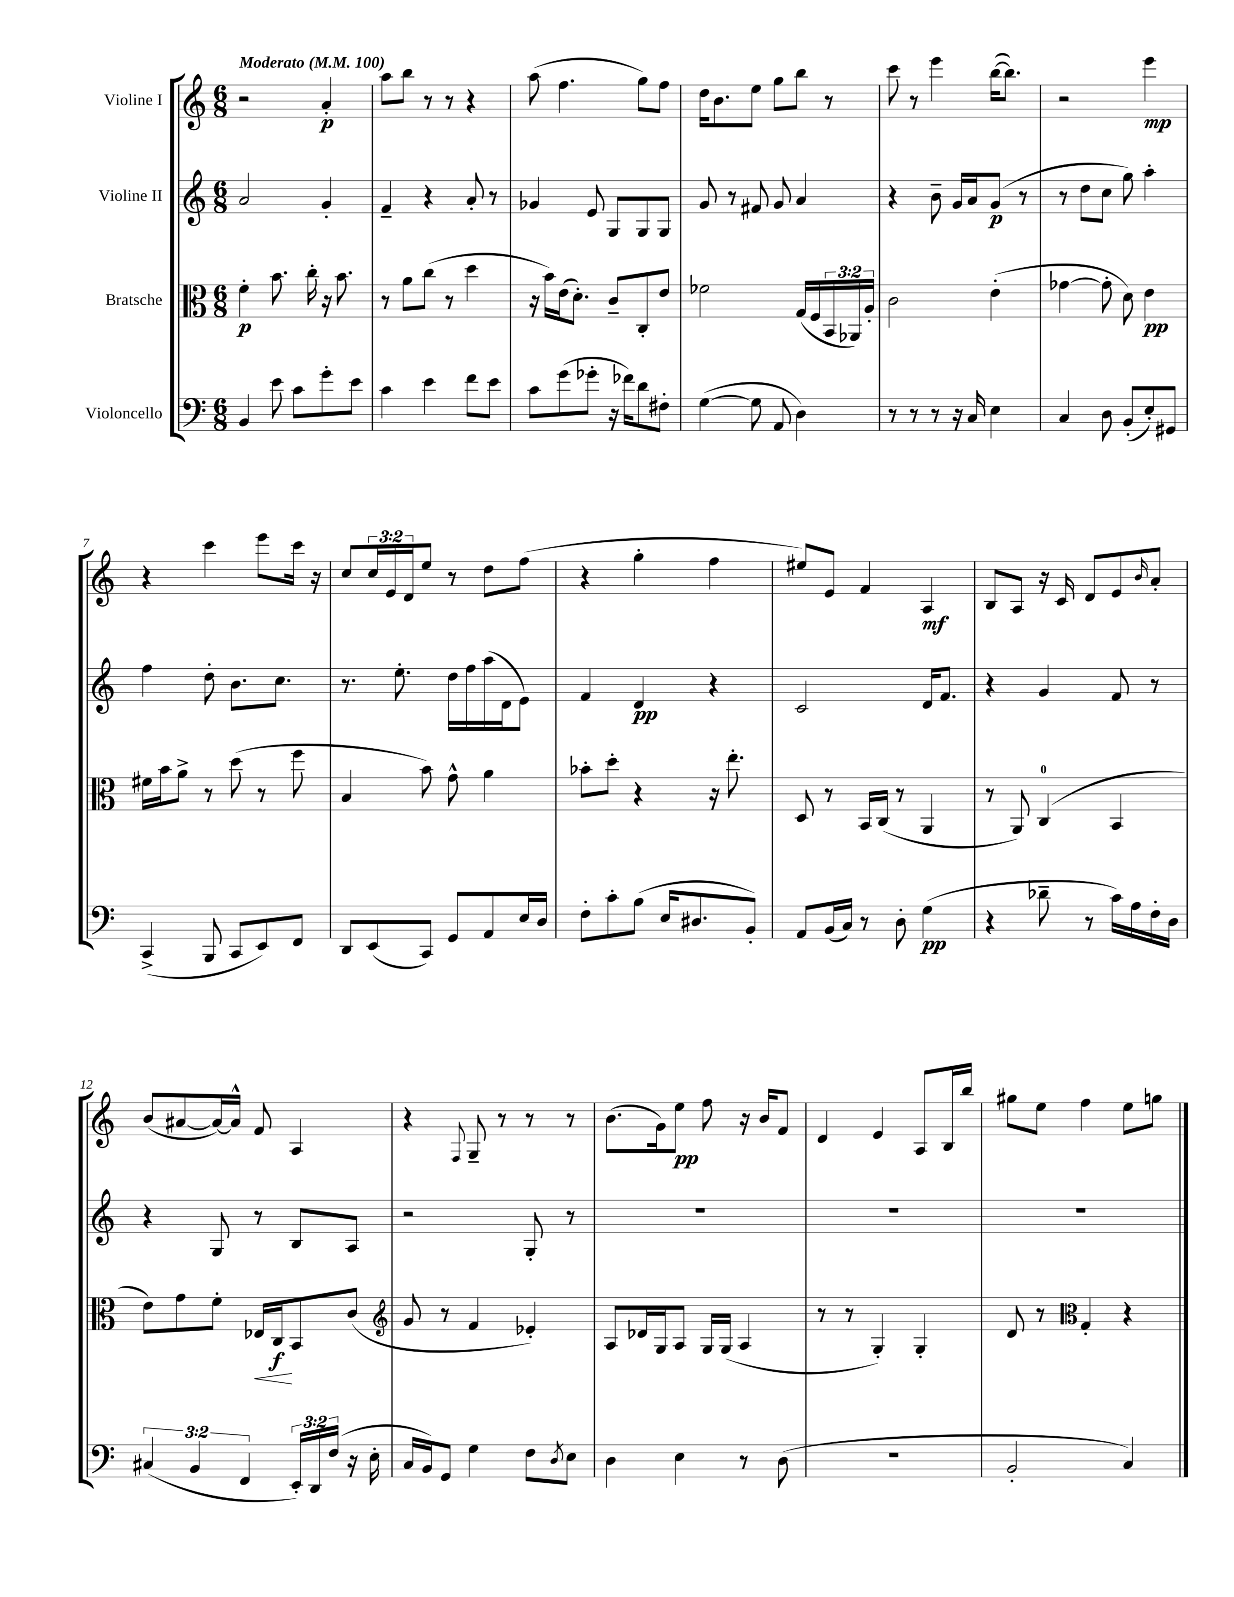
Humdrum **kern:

**kern	**kern	**kern	**kern
*staff4	*staff3	*staff2	*staff1
*clefF4	*clefC3	*clefG2	*clefG2
*k[]	*k[]	*k[]	*k[]
*M6/8	*M6/8	*M6/8	*M6/8
*MM100	*MM100	*MM100	*MM100
4BB	4f'	2a	2r
8e	8.b	.	.
8c	.	.	.
.	16cc'	.	.
8g'	16r	4g'	4a'
.	8.b	.	.
8e	.	.	.
=	=	=	=
4c	8r	4f~	8aa
.	8a	.	8bb
4e	(8cc	4r	8r
.	8r	.	8r
8f	4dd	8a'	4r
8e	.	8r	.
=	=	=	=
8c	16r	4g-	(8aa
.	16b)	.	.
(8g	(16e	.	4.ff
.	8.d')	.	.
8g-'	.	8e	.
16r	8c~	8G	.
16f-)	.	.	.
8d	8C'	8G	8gg)
8F#'	8e	8G	8ff
=	=	=	=
([4G	2f-	8g	16dd
.	.	.	8.b
.	.	8r	.
8G]	.	8f#	8ee
8AA	.	8g	8gg
4D)	(16G	4a	8bb
.	16F	.	.
.	24BB	.	8r
.	24AA-)	.	.
.	24A'	.	.
=	=	=	=
8r	2c	4r	8ccc
8r	.	.	8r
8r	.	8b~	4eee
16r	.	16g	.
16C	.	16a	.
4E	(4e'	(8g	([16bb
.	.	.	8.bb])
.	.	8r	.
=	=	=	=
4C	[4g-	8r	2r
.	.	8dd	.
8D	8g-']	8cc	.
(8BB'	8d)	8gg)	.
8E')	4e	4aa'	4eee
8GG#	.	.	.
=	=	=	=
(4CC^	16f#	4ff	4r
.	16b	.	.
.	8a^	.	.
8BBB	8r	8dd'	4ccc
8CC	(8dd	8.b	.
8EE)	8r	.	8eee
.	.	8.cc	.
8FF	8ff	.	16ccc
.	.	.	16r
=	=	=	=
8DD	4B	8.r	8cc
(8EE	.	.	24cc
.	.	.	24e
.	.	8.ee'	.
.	.	.	24d
8CC)	8b)	.	8ee
8GG	8g^^	16dd	8r
.	.	16ff	.
8AA	4a	(16aa	8dd
.	.	16d	.
16E	.	8e)	(8ff
16D	.	.	.
=	=	=	=
8F'	8b-'	4f	4r
8c'	8dd'	.	.
(8B	4r	4d	4gg'
16E	.	.	.
8.D#	.	.	.
.	16r	4r	4ff
.	8.ee'	.	.
8BB')	.	.	.
=	=	=	=
8AA	8D	2c	8ee#)
(16BB	8r	.	8e
16C)	.	.	.
8r	16BB	.	4f
.	(16C	.	.
8D'	8r	.	.
(4G	4AA	16d	4A
.	.	8.f	.
=	=	=	=
4r	8r	4r	8B
.	8AA)	.	8A
8d-~	(4C	4g	16r
.	.	.	16c
8r	.	.	8d
16c)	4BB	8f	8e
16A	.	.	.
.	.	.	16qqb
16F'	.	8r	8a'
16D	.	.	.
=	=	=	=
(6C#	8e)	4r	(8b
.	8g	.	[8a#
6BB	.	.	.
.	8f'	8G	16a#_)
.	.	.	16a#^^]
6FF	.	.	.
.	16E-	8r	8f
.	16C	.	.
24EE')	8BB	8B	4A
24DD	.	.	.
(24F	.	.	.
16r	(8c	8A	.
16E'	.	.	.
=	=	=	=
*	*clefG2	*	*
16C	8g	2r	4r
16BB)	.	.	.
8GG	8r	.	.
.	.	.	8qqF
4G	4f	.	8G~
.	.	.	8r
8F	4e-')	8G'	8r
8qD	.	.	.
8E	.	8r	8r
=	=	=	=
4D	8A	2.r	(8.b
.	16d-	.	.
.	16G	.	16g)
4E	8A	.	8ee
.	16G	.	8ff
.	(16G	.	.
8r	4A	.	16r
.	.	.	16b
(8D	.	.	8f
=	=	=	=
2.r	8r	2.r	4d
.	8r	.	.
.	4G')	.	4e
.	4G'	.	8A
.	.	.	16B
.	.	.	16bb
=	=	=	=
2BB'	8d	2.r	8gg#
.	8r	.	8ee
*	*clefC3	*	*
.	4G'	.	4ff
4C)	4r	.	8ee
.	.	.	8gg
==	==	==	==
*-	*-	*-	*-
